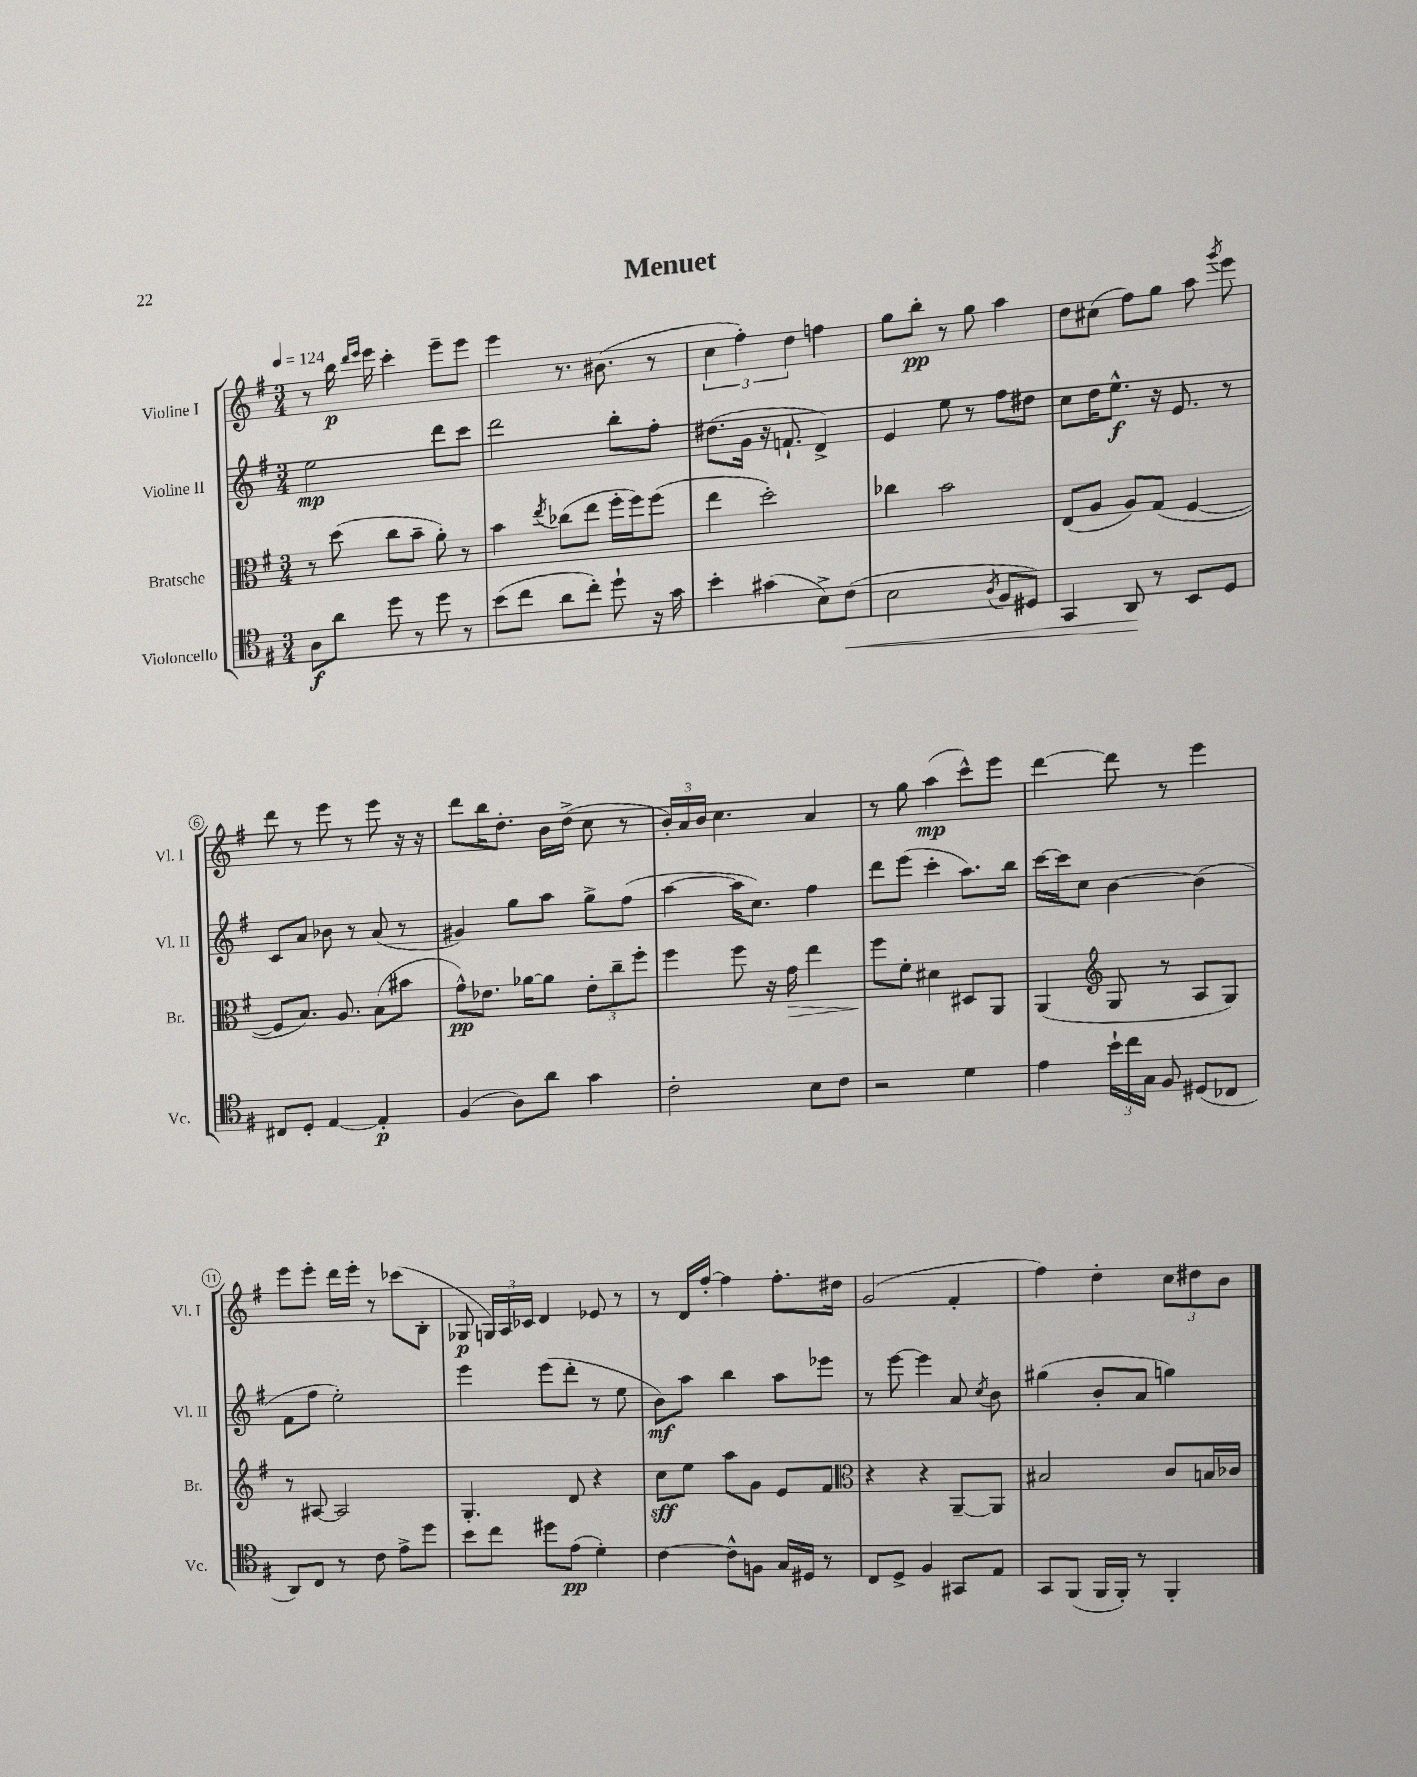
\header { title = "Menuet" }
<<
\new StaffGroup <<
\new Staff = "s0" \with { instrumentName = "Violine I" shortInstrumentName = "Vl. I" } {
    \clef treble \key g \major \numericTimeSignature \time 3/4 \tempo 4 = 124
    \autoBeamOff r8 b''16\p \grace { d'''16[ e'''16] } e'''16 c'''4-. e'''8[-- e'''8] |
    e'''4 r8. bis'8.( r8 |
    \tuplet 3/2 { c''4 fis''4-.) d''4 } f''4 |
    g''8[ b''8]-.\pp r8 g''8 a''4 |
    d''8[ cis''8]( fis''8[) g''8] a''8 \acciaccatura { g'''8 } e'''8 |
    d'''8 r8 e'''8 r8 e'''8 r16 r16 |
    d'''8[ b''16 d''8.]-. b'16[ d''16]->( c''8 r8 |
    \tuplet 3/2 { b'16[-.) a'16 b'16] } c''4. a'4 |
    r8 g''8 a''4\mp( c'''8[-^) e'''8] |
    d'''4~ d'''8 r8 e'''4 |
    e'''8[ e'''8]-. d'''16[ e'''16]-. r8 ces'''8[( b8]-. |
    ges8\p \tuplet 3/2 { g16[) a16 ces'16] } d'4 ees'8 r8 |
    r8 d'16[ fis''16]~-. fis''4 fis''8.[-. dis''16] |
    g'2( fis'4-. |
    fis''4) d''4-. \tuplet 3/2 { c''8[ dis''8 b'8] } \bar "|." |
}
\new Staff = "s1" \with { instrumentName = "Violine II" shortInstrumentName = "Vl. II" } {
    \clef treble \key g \major \numericTimeSignature \time 3/4
    \autoBeamOff e''2\mp d'''8[ c'''8] |
    d'''2 b''8[-. fis''8]-. |
    dis''8.[( g'16] r16 f'8.-! d'4->) |
    e'4 e''8 r8 fis''8[ dis''8] |
    c''8[ d''16 e''8.]-^\f r16 e'8. r8 |
    c'8[ a'8] bes'8 r8 a'8( r8 |
    gis'4) g''8[ a''8] g''8[-> fis''8]( |
    a''4~ a''16[ c''8.]) fis''4 |
    d'''8[ e'''8]( c'''4-. a''8.[) b''16] |
    c'''16[~ c'''16 c''8] b'4~ b'4( |
    fis'8[ fis''8] e''2-.) |
    e'''4 e'''8[( d'''8]-. r8 e''8 |
    b'8[\mf) a''8] b''4 a''8[ ees'''8] |
    r8 e'''8~ e'''4 a'8 \acciaccatura { c''8 } b'8 |
    gis''4( b'8[-. a'8] g''4) \bar "|." |
}
\new Staff = "s2" \with { instrumentName = "Bratsche" shortInstrumentName = "Br." } {
    \clef alto \key g \major \numericTimeSignature \time 3/4
    \autoBeamOff r8 d''8( c''8[ b'8]-- a'8-.) r8 |
    b'4 \acciaccatura { e''8 } ces''8[( e''8] fis''16[-. fis''16) fis''8]( |
    e''4 d''2-.) |
    ces''4 b'2 |
    e8[( a8] a8[) g8]( fis4~ |
    fis8[ b8.]) a8. b8[( bis'8] |
    g'8[-^\pp) ees'8.] aes'16[~ aes'8] \tuplet 3/2 { ees'8[-. c''8-- fis''8]-. } |
    fis''4 fis''8 r16 g'16\> e''4 |
    fis''8[\! fis'8]-. dis'4 dis8[ a,8] |
    a,4( \clef treble g8 r8 a8[ g8]) |
    r8 ais8~ ais2 |
    g4.-. d'8 r4 |
    c''8[\sff e''8] a''8[ g'8] e'8[ fis'8] |
    \clef alto r4 r4 a,8[~-- a,8] |
    bis2 c'8[ b16 ces'16] \bar "|." |
}
\new Staff = "s3" \with { instrumentName = "Violoncello" shortInstrumentName = "Vc." } {
    \clef tenor \key g \major \numericTimeSignature \time 3/4
    \autoBeamOff a8[\f a'8] d''8 r8 d''8 r8 |
    b'8[( c''8] a'8[ c''8]-.) d''8-! r16 g'16 |
    b'4-. gis'4( b8[->) c'8]\<( |
    b2 \acciaccatura { a8 } fis8[ dis8]) |
    g,4 a,8\! r8 b,8[ d8] |
    cis8[ d8]-. e4~ e4-.\p |
    fis4( a8[) a'8] g'4 |
    c'2-. b8[ c'8] |
    r2 d'4 |
    e'4 \tuplet 3/2 { b'16[-! c''16 g16] } fis8 dis8[( ces8] |
    a,8[) c8] r8 c'8 e'8[-> d''8] |
    b'8[ c''8] dis''8[ e'8]\pp( d'4-.) |
    c'4~ c'8[-^ f8] g16[ dis16] r8 |
    c8[ d8]-> fis4 gis,8[ e8] |
    g,8[ fis,8]( fis,16[ fis,16]-.) r8 fis,4-. \bar "|." |
}
>>
>>
\layout { \context { \Score \override BarNumber.stencil = #(make-stencil-circler 0.1 0.3 ly:text-interface::print) } }
